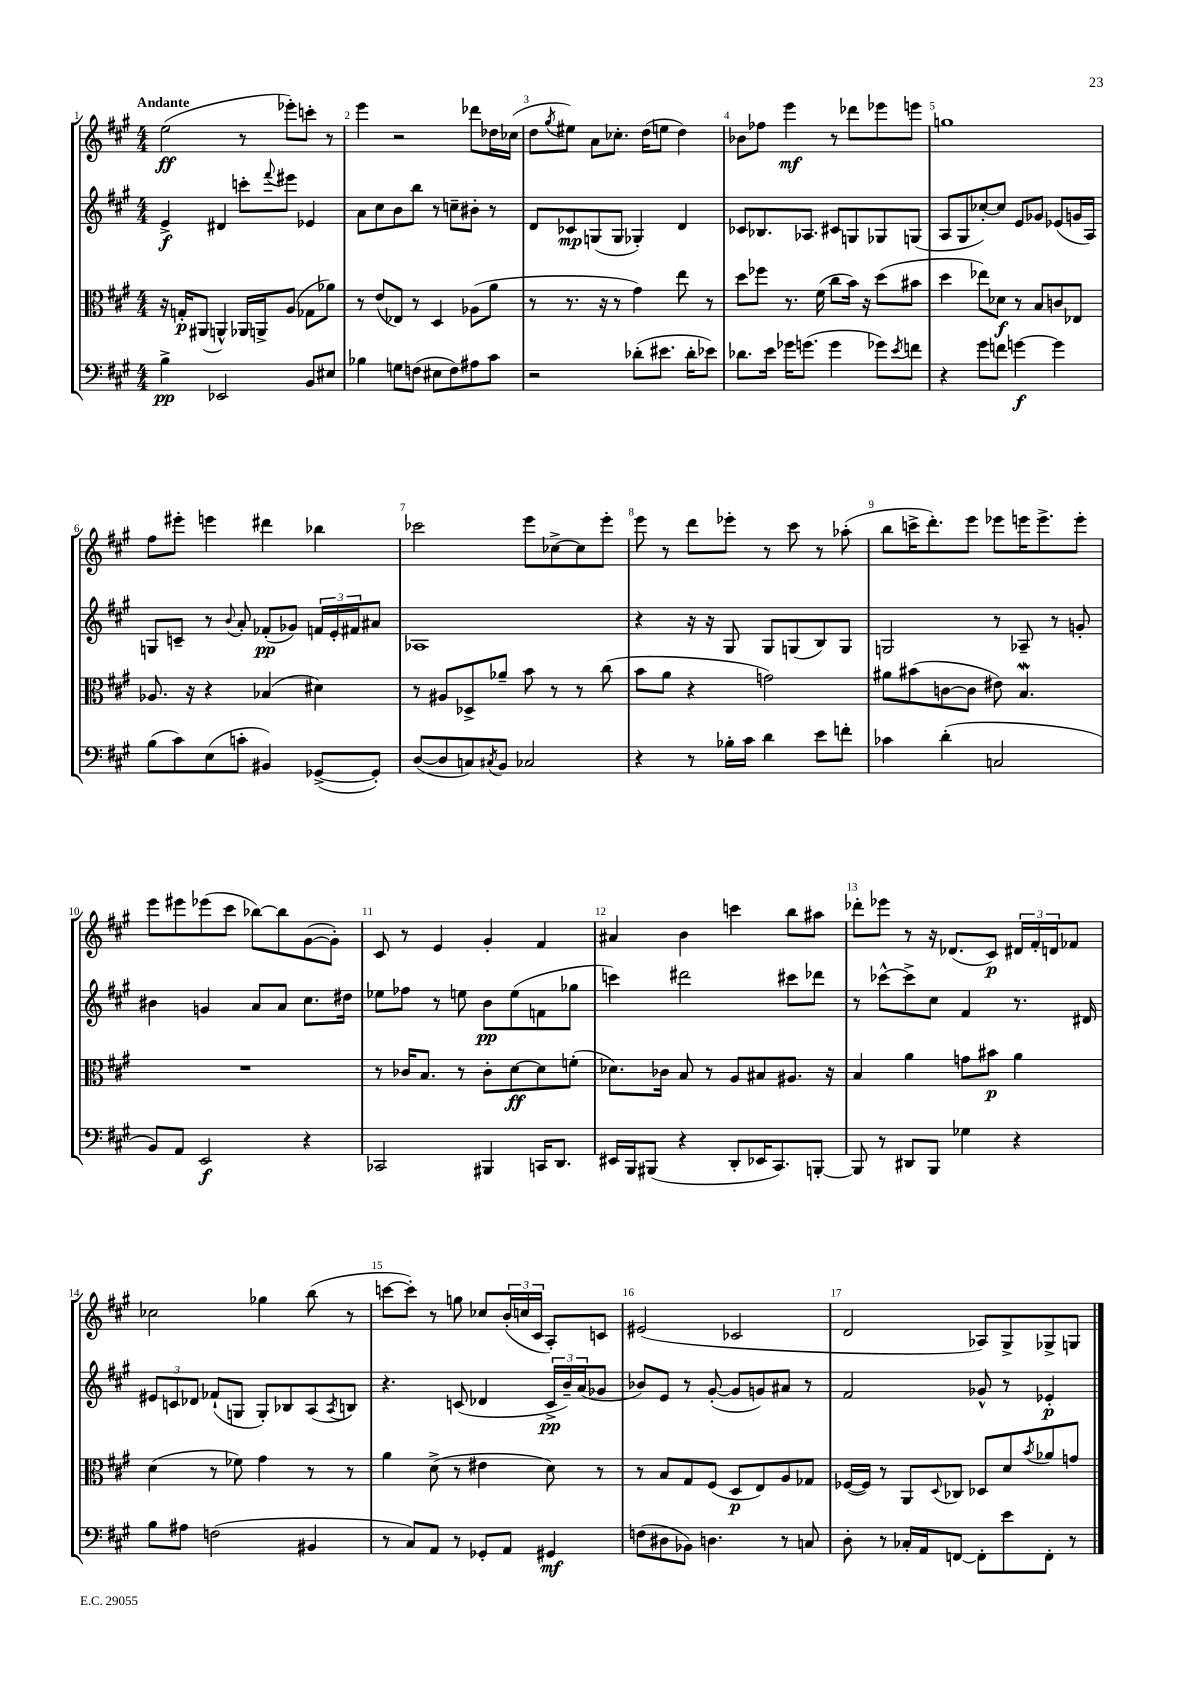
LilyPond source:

<<
\new StaffGroup <<
\new Staff = "s0" {
    \clef treble \key a \major \numericTimeSignature \time 4/4 \tempo "Andante"
    e''2\ff( r8 ees'''8-.) c'''8-. r8 |
    e'''4 r2 des'''8 des''16 ces''16( |
    d''8 \acciaccatura { gis''8 } eis''8) a'8 ces''8.-. d''16( e''8 d''4) |
    bes'8 fes''8 e'''4\mf r8 des'''8 ees'''8 e'''8 |
    g''1 |
    fis''8 eis'''8-. e'''4 dis'''4 bes''4 |
    ces'''2 e'''8 ces''8~-> ces''8 e'''8-. |
    e'''8 r8 d'''8 ees'''8-. r8 cis'''8 r8 aes''8-.( |
    b''8 c'''16-> d'''8.-.) e'''8 ees'''8 e'''16 e'''8.-> e'''8-. |
    e'''8 eis'''8 ees'''8( cis'''8 bes''8~) bes''8 gis'8~( gis'8-.) |
    cis'8 r8 e'4 gis'4-. fis'4 |
    ais'4 b'4 c'''4 b''8 ais''8 |
    des'''8-. ees'''8 r8 r16 des'8.( cis'8\p) \tuplet 3/2 { dis'16 fis'16-. d'16 } fes'8 |
    ces''2 ges''4 b''8( r8 |
    c'''8~ c'''8-.) r8 g''8 ces''8 \tuplet 3/2 { b'16-.( c''16 cis'16 } a8-.) c'8 |
    eis'2( ces'2 |
    d'2 aes8) gis8-> ges8-> g8 \bar "|." |
}
\new Staff = "s1" {
    \clef treble \key a \major \numericTimeSignature \time 4/4
    e'4->\f dis'4 c'''8-. \appoggiatura { fis'''8 } eis'''8 ees'4 |
    a'8 cis''8 b'8 b''8 r8 c''8-- bis'8-. r8 |
    d'8 ces'8\mp g8( g8 ges4-.) d'4 |
    ces'8 bes8. aes8. cis'8 g8 ges8 g8( |
    a8 gis8 ces''8~-.) ces''8 e'8 ges'8 ees'8( g'16 a16) |
    g8 c'8-- r8 \appoggiatura { b'8 } a'8-. fes'8-.\pp( ges'8) \tuplet 3/2 { f'16 e'16-. fis'16 } ais'8 |
    aes1 |
    r4 r16 r16 gis8 gis8 g8( b8) g8 |
    g2 r8 aes8-- r8 g'8-. |
    bis'4 g'4 a'8 a'8 cis''8. dis''16 |
    ees''8 fes''8 r8 e''8 b'8\pp e''8( f'8 ges''8 |
    c'''4) dis'''2 cis'''8 des'''8 |
    r8 ces'''8~-^ ces'''8-> cis''8 fis'4 r8. dis'16 |
    \tuplet 3/2 { eis'8 c'8 des'8 } fes'8-!( g8 g8-.) bes8 a8( \acciaccatura { a8 } b8) |
    r4. c'8( des'4 \tuplet 3/2 { c'16->\pp b'16--) a'16( } ges'8 |
    bes'8) e'8 r8 gis'8~-.( gis'8 g'8) ais'8 r8 |
    fis'2 ges'8-^ r8 ees'4-.\p \bar "|." |
}
\new Staff = "s2" {
    \clef alto \key a \major \numericTimeSignature \time 4/4
    r16 g16-.\p ais,8( a,4-^) aes,16 a,16-> a8( ges8 aes'8) |
    r8 e'8( ees8) r8 d4 aes8( a'8 |
    r8 r8. r16 r8 gis'4) e''8 r8 |
    d''8 fes''8 r8. fis'16( cis''8 b'16) r16 d''8( bis'8 |
    d''4 ees''8) des'8\f r8 b8 c'8 ees8 |
    aes8. r16 r4 bes4( dis'4) |
    r8 ais8 des8-> aes'8-- b'8 r8 r8 cis''8( |
    b'8 a'8 r4 g'2) |
    ais'8 bis'8( c'8~ c'8 eis'8) b4.\mordent |
    R1 |
    r8 ces'16 b8. r8 ces'8-. d'8~\ff d'8 f'8-.( |
    des'8.) ces'16 b8 r8 a8 bis8 ais8. r16 |
    b4 a'4 g'8 bis'8\p a'4 |
    d'4( r8 fes'8) gis'4 r8 r8 |
    a'4 d'8->( r8 eis'4 d'8) r8 |
    r8 b8 gis8 fis8( d8\p e8) a8 ges8 |
    fes16~( fes16) r8 a,8 \appoggiatura { d8 } ces8 des8 d'8 \acciaccatura { b'8 } aes'8 g'8 \bar "|." |
}
\new Staff = "s3" {
    \clef bass \key a \major \numericTimeSignature \time 4/4
    b4->\pp ees,2 b,8 eis8 |
    bes4 g8 f8( eis8 f8) ais8 cis'8 |
    r2 des'8-.( eis'8. des'16-. ees'8) |
    des'8. e'16 ges'16 g'8.( g'4 ges'8) \acciaccatura { e'8 } f'8 |
    r4 gis'8 f'8 g'4~\f g'4 |
    b8( cis'8) e8( c'8-. bis,4) ges,8~->( ges,8-.) |
    d8~( d8 c8) \acciaccatura { cis8 } b,8 ces2 |
    r4 r8 bes16-. cis'16 d'4 e'8 f'8-. |
    ces'4 d'4-.( c2 |
    b,8) a,8 e,2\f r4 |
    ces,2 bis,,4 c,16 d,8. |
    eis,16 b,,16 bis,,8( r4 d,8-. ees,16 cis,8.) b,,8~-. |
    b,,8 r8 dis,8 b,,8 ges4 r4 |
    b8 ais8 f2( bis,4 |
    r8 cis8) a,8 r8 ges,8-. a,8 gis,4\mf |
    f8( dis8 bes,8) d4. r8 c8 |
    d8-. r8 ces16-. a,16 f,8~ f,8-. e'8 f,8-. r8 \bar "|." |
}
>>
>>
\layout { \context { \Score \override BarNumber.break-visibility = ##(#f #t #t) barNumberVisibility = #all-bar-numbers-visible } }
